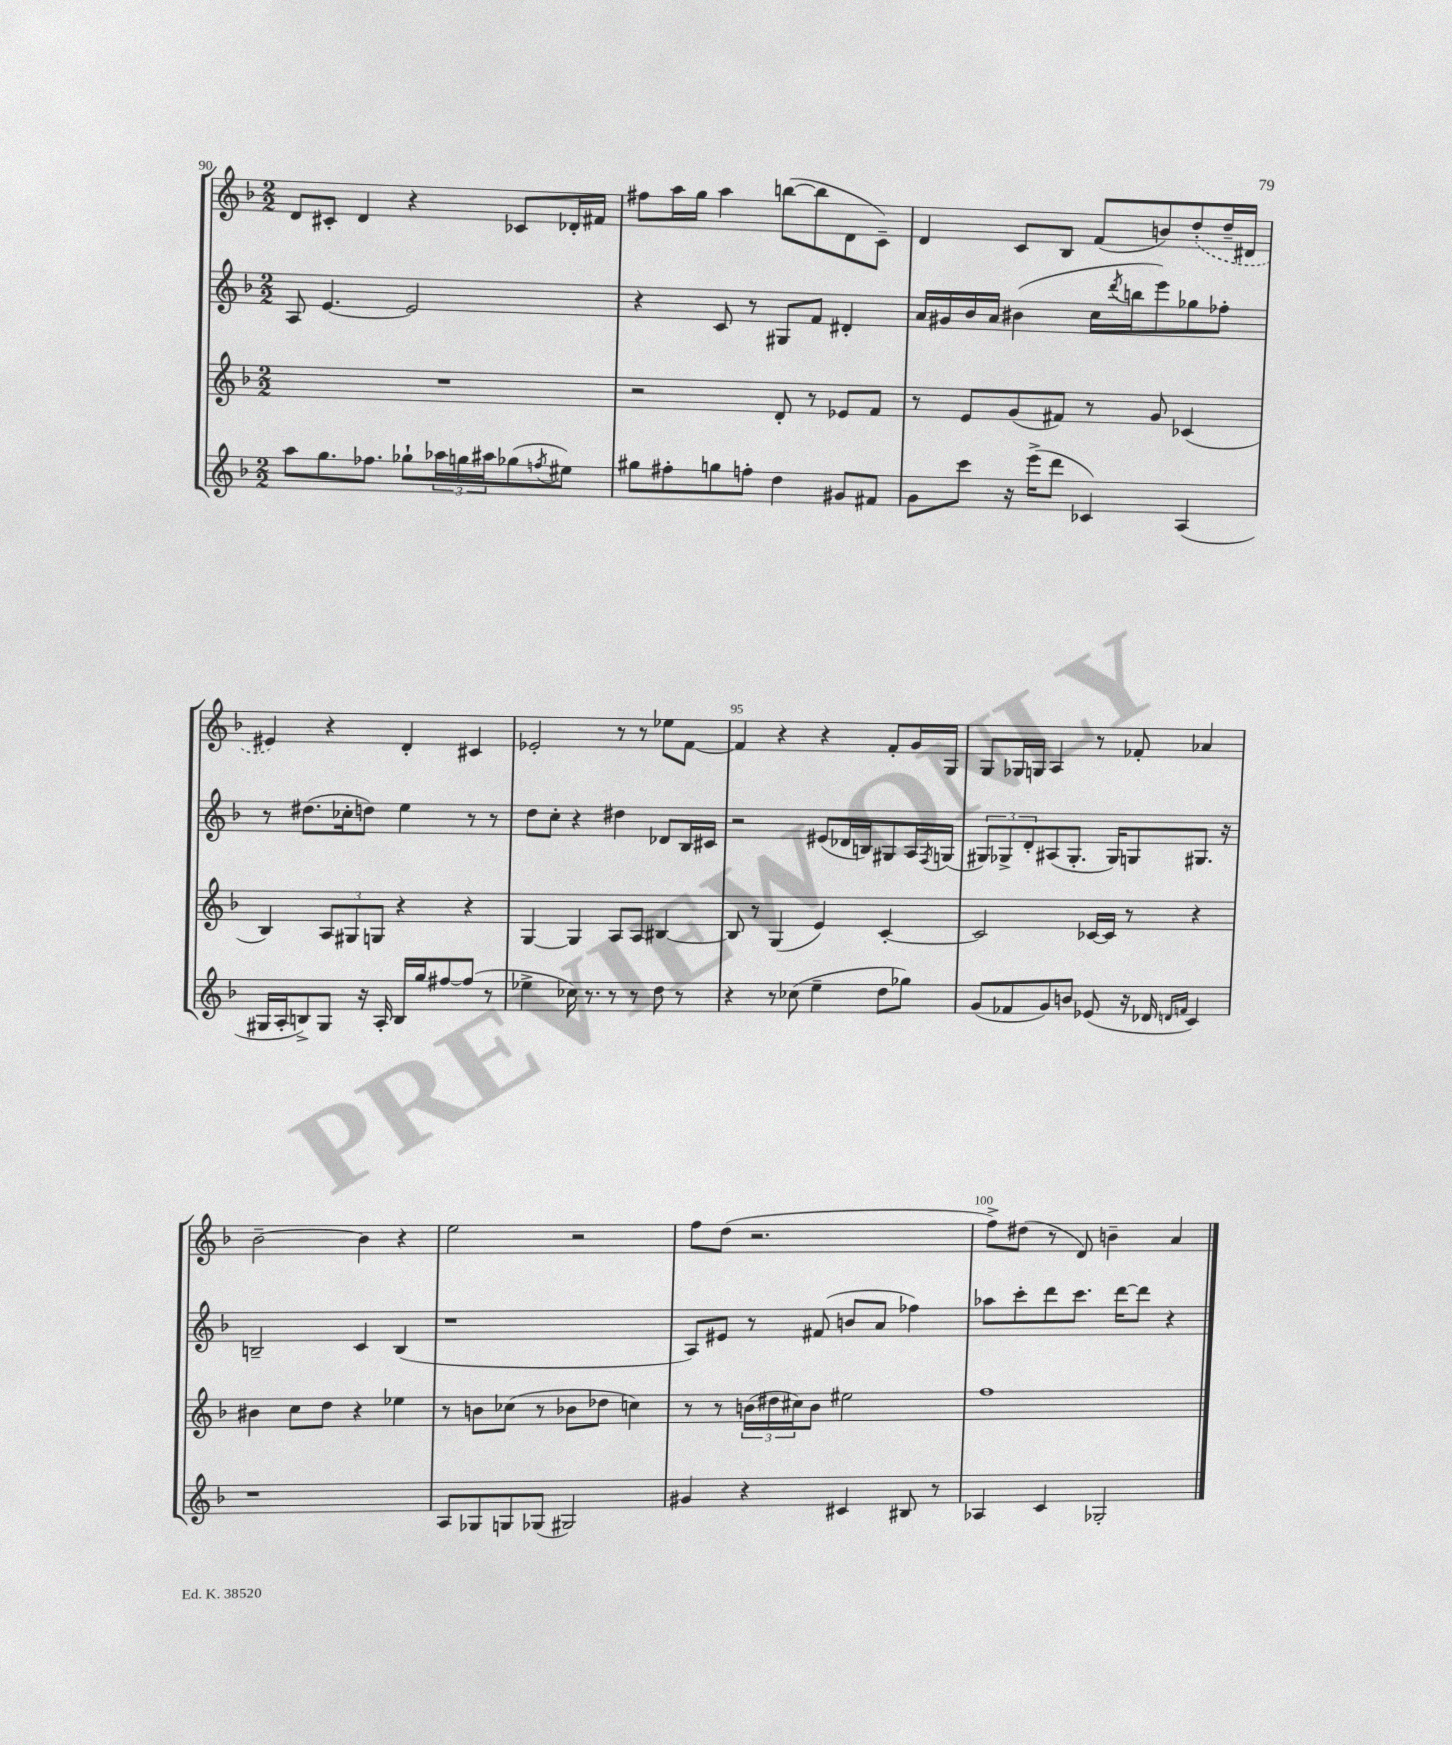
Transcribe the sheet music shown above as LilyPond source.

<<
\new StaffGroup <<
\new Staff = "s0" {
    \clef treble \key f \major \numericTimeSignature \time 2/2
    d'8 cis'8-. d'4 r4 ces'8 des'16-. fis'16 |
    fis''8 a''16 g''16 a''4 b''8~( b''8 d'8 c'8--) |
    d'4 c'8 bes8 f'8( b'8) \once \slurDashed d''8-.( d''16-- dis'16 |
    eis'4) r4 d'4-. cis'4 |
    ees'2-. r8 r8 ees''8 f'8~ |
    f'4 r4 r4 f'8-. g'16 g16 |
    g8 ges16 g16 a4 r8 fes'8-. aes'4 |
    bes'2~-- bes'4 r4 |
    e''2 r2 |
    f''8 d''8( r2. |
    f''8->) dis''8( r8 d'8) b'4-- a'4 \bar "|." |
}
\new Staff = "s1" {
    \clef treble \key f \major \numericTimeSignature \time 2/2
    a8 e'4.~ e'2 |
    r4 c'8 r8 gis8 f'8 dis'4-. |
    a'16 gis'16 bes'16 a'16 bis'4( c''16 \acciaccatura { d'''8 } b''16 e'''8) ges''8 fes''8-. |
    r8 dis''8.( ces''16-. d''8) e''4 r8 r8 |
    d''8 c''8-. r4 dis''4 des'8 bes16 cis'16 |
    r2 eis'8( des'16 b16) gis8 a16 \acciaccatura { f8 } g16( |
    \tuplet 3/2 { gis8) ges8-> d'8-. } ais8( ges8.-. ges16) g8 gis8. r16 |
    b2-- c'4 b4( |
    r1 |
    a8) eis'8 r8 fis'8( b'8 a'8 fes''4) |
    aes''8 c'''8-. d'''8 c'''8. d'''16~ d'''8 r4 \bar "|." |
}
\new Staff = "s2" {
    \clef treble \key f \major \numericTimeSignature \time 2/2
    R1 |
    r2 d'8-. r8 ees'8 f'8 |
    r8 e'8 g'8( fis'8) r8 g'8 ces'4( |
    bes4) \tuplet 3/2 { a8 gis8 g8 } r4 r4 |
    g4~ g4 a8 a8 bis4~ |
    bis8 r8 g4( e'4) c'4~-. |
    c'2 ces'16~ ces'16 r8 r4 |
    bis'4 c''8 d''8 r4 ees''4 |
    r8 b'8 ces''8( r8 bes'8 des''8 c''4) |
    r8 r8 \tuplet 3/2 { b'16( dis''16 cis''16) } b'8 eis''2 |
    f''1 \bar "|." |
}
\new Staff = "s3" {
    \clef treble \key f \major \numericTimeSignature \time 2/2
    a''8 g''8. fes''8. ges''8-! \tuplet 3/2 { aes''16 g''16 ais''16 } ges''8( \acciaccatura { f''8 } eis''8) |
    gis''8 fis''8-. g''8 f''8-. d''4 gis'8 fis'8 |
    g'8 c'''8 r16 e'''16->( d'''8 ces'4) a4( |
    gis16 a16-. b8->) gis8 r16 a16-. b16 g''16 fis''8~ fis''8( r8 |
    ees''4-> ces''16) r8. r8 r8 d''8 r8 |
    r4 r8 ces''8( e''4-- d''8 ges''8) |
    g'8( fes'8 g'8) b'8 ees'8( r16 des'16 \grace { d'16 f'16 } c'4) |
    r1 |
    a8 ges8 g8 ges8( gis2) |
    gis'4 r4 cis'4 bis8 r8 |
    aes4 c'4 ges2-. \bar "|." |
}
>>
>>
\layout { \context { \Score currentBarNumber = #90 \override BarNumber.break-visibility = ##(#f #t #t) barNumberVisibility = #(every-nth-bar-number-visible 5) } }
